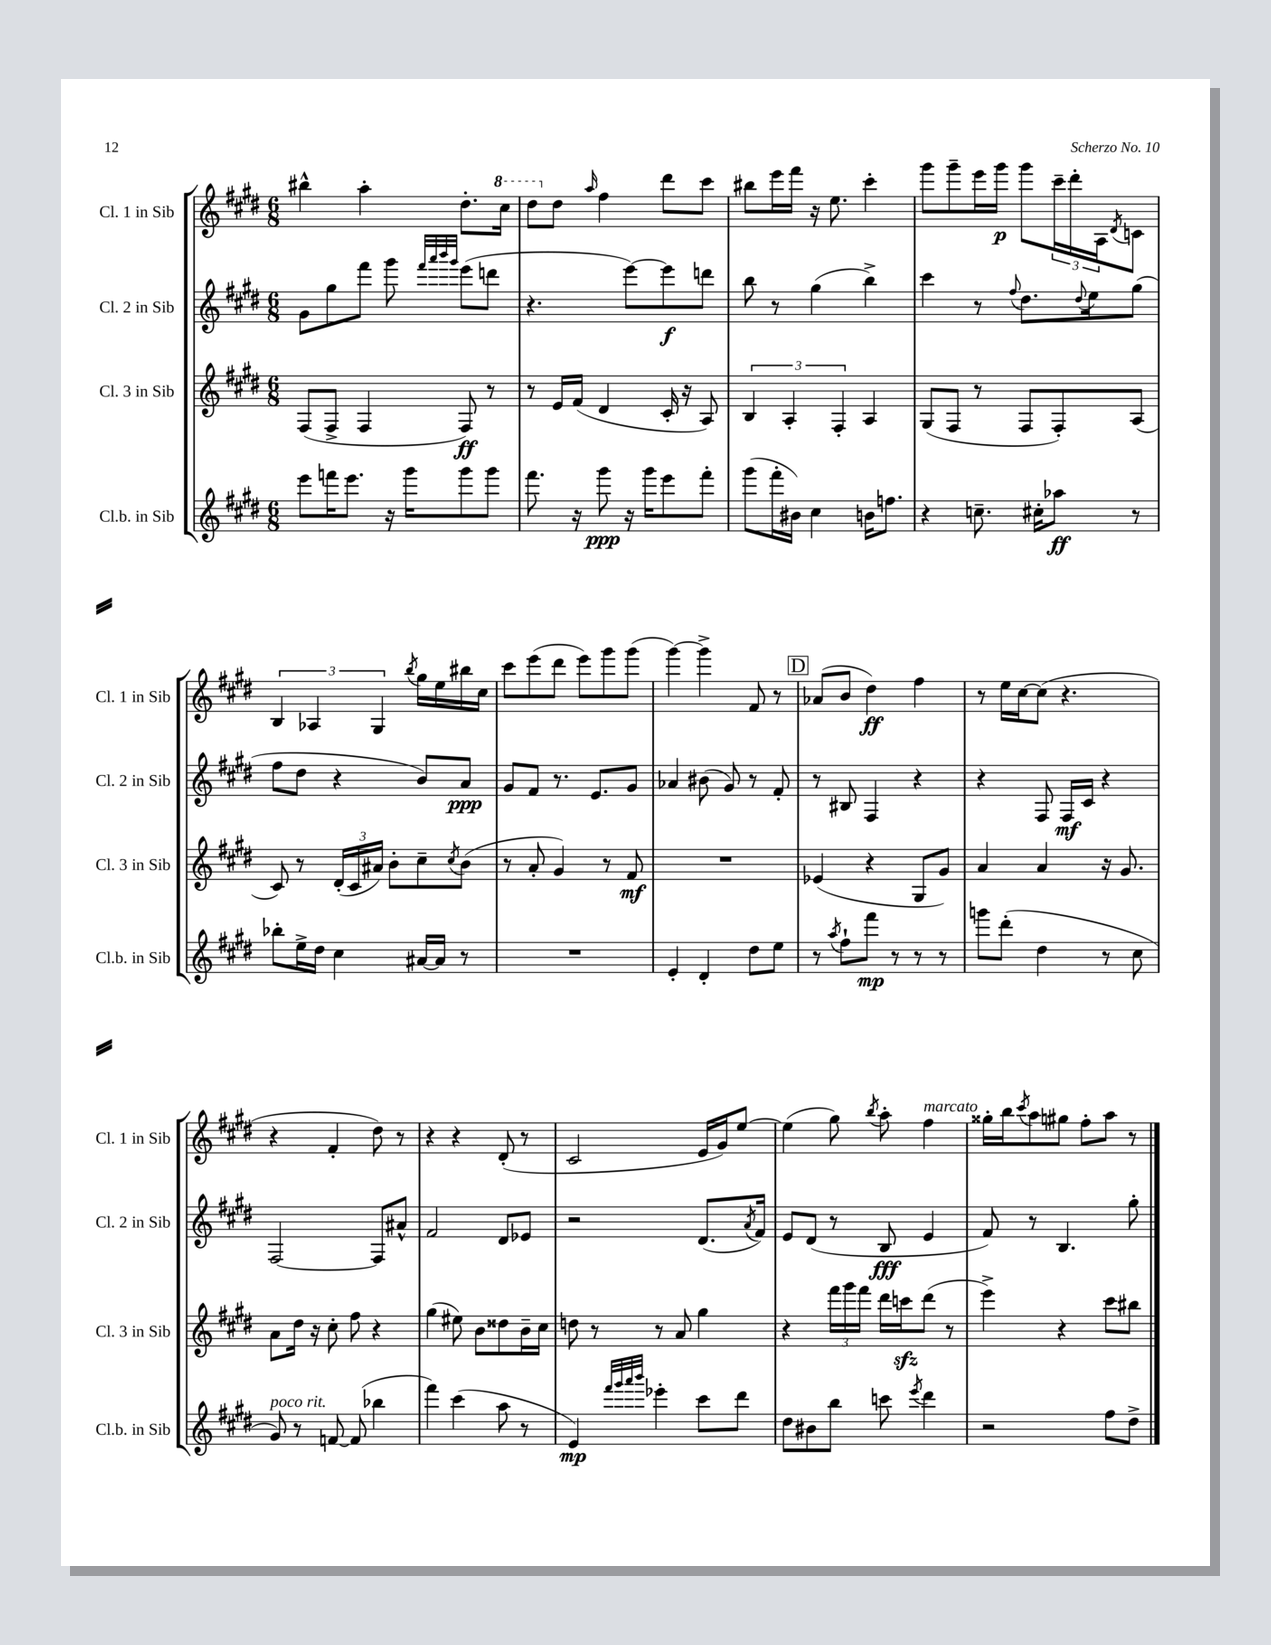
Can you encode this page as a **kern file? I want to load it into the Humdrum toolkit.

**kern	**kern	**kern	**kern
*staff4	*staff3	*staff2	*staff1
*clefG2	*clefG2	*clefG2	*clefG2
*k[f#c#g#d#]	*k[f#c#g#d#]	*k[f#c#g#d#]	*k[f#c#g#d#]
*M6/8	*M6/8	*M6/8	*M6/8
8eee\L	(8F#/L	8g#\L	4bb#^^\
16fff\K	8F#^/J	8gg#\	.
8.eee\J	.	.	.
.	4F#/	8fff#\J	4aa'\
16r	.	8ggg#\	.
16ggg#\LK	.	.	.
.	.	32qqfff#/LLL	.
.	.	32qqaaa/	.
.	.	32qqbbb/	.
.	.	32qqggg#/JJJ	.
8ggg#\	8F#/)	(8eee\L	8.dd#'\L
8ggg#\J	8r	8ddd\J	.
.	.	.	16ccc#\Jk
=	=	=	=
8.fff#\	8r	4.r	8ddd#\L
.	16e/LL	.	8dd#\J
16r	(16f#/JJ	.	.
.	.	.	16qqaa/
8ggg#\	4d#/	.	4ff#\
16r	.	[8eee\L)	.
16ggg#\LK	.	.	.
8eee\	16c#'/	8eee\]	8ddd#\L
.	16r	.	.
8fff#'\J	8A/)	8ddd\J	8ccc#\J
=	=	=	=
(8ggg#\L	6B/	8bb\	8bb#\L
16fff#'\L	.	8r	16eee\L
.	6A'/	.	.
16b#\JJ)	.	.	16fff#\JJ
4cc#\	.	(4gg#\	16r
.	.	.	8.ee\
.	6F#'/	.	.
16b\LK	4A/	4bb^\)	4ccc#'\
8.ff\J	.	.	.
=	=	=	=
4r	(8G#/L	4ccc#\	8ggg#\L
.	8F#/J	.	8ggg#~\
8.cc~\	8r	8r	16eee\L
.	.	.	16ggg#\JJ
.	.	8qqff#/	.
.	8F#/L	8.dd#\L	8ggg#\L
16cc#'\LK	.	.	.
8aa-\J	8F#'/)	.	24ccc#~\L
.	.	.	24ddd#'\
.	.	8qqdd#/	.
.	.	16ee\k	.
.	.	.	24A\J
.	.	.	8qd#/
8r	(8A/J	(8gg#\J	8c\J
=	=	=	=
8bb-'\L	8c#/)	8ff#\L	6B/
16ee^\L	8r	8dd#\J	.
.	.	.	6A-/
16dd#\JJ	.	.	.
4cc#\	(24d#'/LL	4r	.
.	24c#/	.	.
.	24a#/JJ)	.	6G#/
.	8b'\L	.	.
.	.	.	8qbb/
[16a#/LL	8cc#~\	8b/L)	16gg#\LL
16a#/]JJ	.	.	16ee\
.	8qcc#/	.	.
8r	(8b\J	8a/J	16bb#\
.	.	.	16cc#\JJ
=	=	=	=
2.r	8r	8g#/L	8ccc#\L
.	8a'/	8f#/J	(8eee\
.	4g#/)	8.r	8ddd#\J
.	.	.	8eee\L)
.	.	8.e/L	.
.	8r	.	8ggg#\
.	8f#/	8g#/J	(8ggg#\J
=	=	=	=
4e'/	2.r	4a-/	[4ggg#\)
4d#'/	.	(8b#\	4ggg#^\]
.	.	8g#/)	.
8dd#\L	.	8r	8f#/
8ee\J	.	8f#'/	8r
=	=	=	=
8r	(4e-/	8r	(8a-/L
8qaa/	.	.	.
8ff#`\L	.	8B#/	8b/J
8fff#\J	4r	4F#/	4dd#\)
8r	.	.	.
8r	8G#/L	4r	4ff#\
8r	8g#/J)	.	.
=	=	=	=
8ggg\L	4a/	4r	8r
(8ddd#'\J	.	.	16ee\LL
.	.	.	[16cc#\J
4dd#\	4a/	8F#/	(8cc#\]J
.	.	16F#/LL	4.r
.	.	16c#/JJ	.
8r	16r	4r	.
.	8.g#/	.	.
8cc#\	.	.	.
=	=	=	=
8g#/)	8a\L	[2F#/	4r
8r	16dd#\Jk	.	.
.	16r	.	.
[8f/	8cc#'\	.	4f#'/
(8f/]	8ff#\	.	.
4bb-\	4r	8F#/]L	8dd#\)
.	.	8a#^^/J	8r
=	=	=	=
4fff#\)	(4gg#\	2f#/	4r
(4ccc#\	8ee#\)	.	4r
.	8b\L	.	.
8aa\	8dd##\	8d#/L	(8d#'/
8r	16b~\L	8e-/J	8r
.	16cc#\JJ	.	.
=	=	=	=
4e/)	8dd\	2r	2c#/
.	8r	.	.
32qqfff#/LLL	.	.	.
32qqggg#/	.	.	.
32qqaaa/	.	.	.
32qqbbb/JJJ	.	.	.
4eee-'\	8r	.	.
.	8a/	.	.
8ccc#\L	4gg#\	(8.d#/L	16e/LL
.	.	.	16g#/J)
8ddd#\J	.	.	[8ee/J
.	.	8qa/	.
.	.	16f#/Jk)	.
=	=	=	=
8dd#\L	4r	8e/L	(4ee\]
8b#\	.	(8d#/J	.
8bb\J	24fff#\LL	8r	8gg#\)
.	24ggg#\	.	.
.	24fff#\JJ	.	.
.	.	.	8qbb/
8ccc\	16ddd#\LL	8B/	8aa'\
.	16ccc\J	.	.
8qeee/	.	.	.
4ddd#\	(8ddd#\J	4e/	4ff#\
.	8r	.	.
=	=	=	=
2r	4eee^\)	8f#/)	16gg##'\LL
.	.	.	16bb\J
.	.	.	8qccc#/
.	.	8r	8aa\
.	4r	4.B/	8gg#\J
.	.	.	8ff#'\L
8ff#\L	8ccc#\L	.	8aa\J
8dd#^\J	8bb#\J	8gg#'\	8r
==	==	==	==
*-	*-	*-	*-
